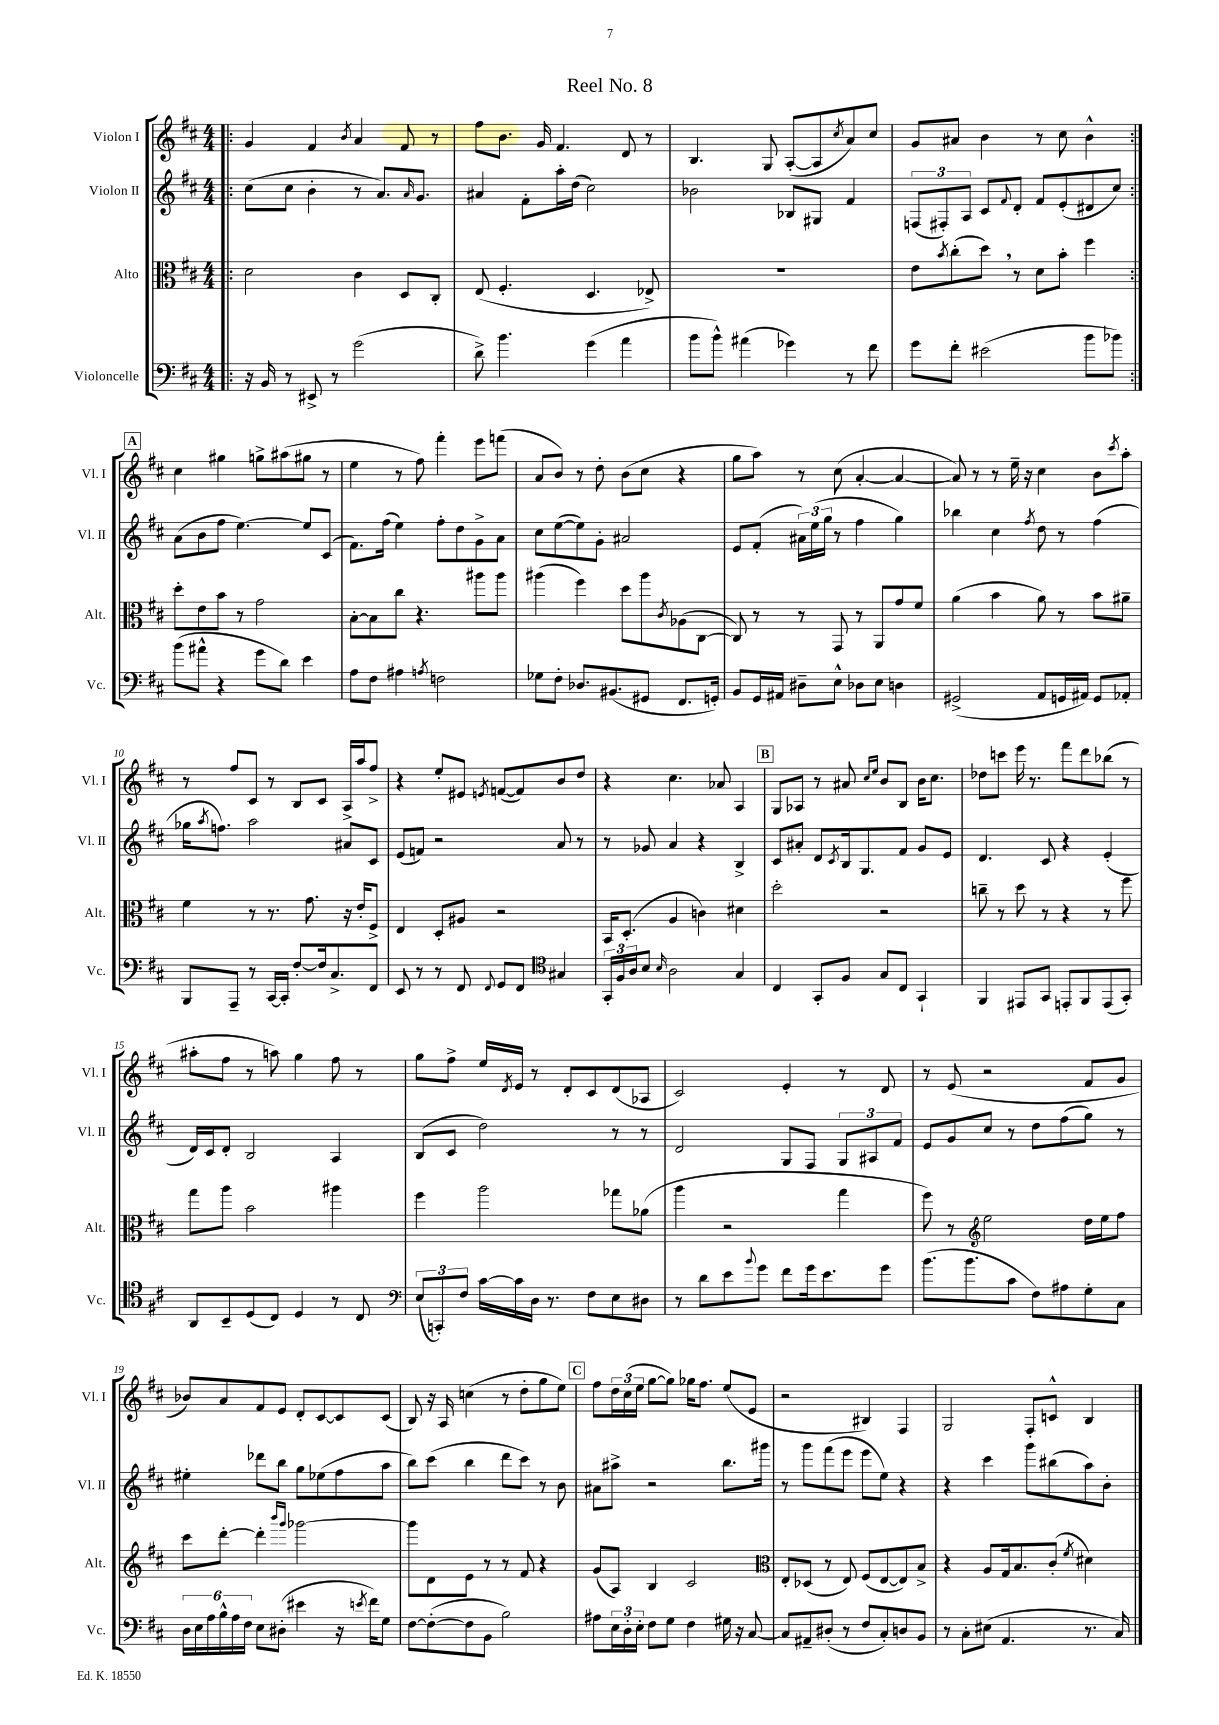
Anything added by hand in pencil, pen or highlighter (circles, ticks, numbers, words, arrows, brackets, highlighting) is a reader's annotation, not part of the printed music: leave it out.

**kern	**kern	**kern	**kern
*staff4	*staff3	*staff2	*staff1
*clefF4	*clefC3	*clefG2	*clefG2
*k[f#c#]	*k[f#c#]	*k[f#c#]	*k[f#c#]
*M4/4	*M4/4	*M4/4	*M4/4
=!|:	=!|:	=!|:	=!|:
16r	2d	(8cc#	4g
16BB	.	.	.
8r	.	8cc#	.
8EE#^	.	4b'	4f#
8r	.	.	.
.	.	.	8qb
(2g	4c#	8r	4a
.	.	8.a)	.
.	8D	.	8f#
.	.	16qqa	.
.	.	8.g	.
.	8C#'	.	8r
=	=	=	=
8d^)	(8E	4a#	8ff#
4.b	4.F#'	.	8.b
.	.	8f#'	.
.	.	.	16g
.	.	16aa'	4.f#
.	.	(16dd	.
(4g	4.D	2cc#)	.
4a	.	.	8d
.	8E-^)	.	8r
=	=	=	=
8b	1r	2b-	4.B
8b^^)	.	.	.
(4a#	.	.	.
.	.	.	8G
4g-)	.	8B-	([8A'
.	.	8G#	8A]
.	.	.	8qcc#
8r	.	4f#	8a)
8f#	.	.	8cc#
=	=	=	=
8g	8e	(12F	8g
.	.	12F#')	.
.	8qb	.	.
8f#'	(8cc#'	.	8a#
.	.	12A	.
(2e#	8dd)	8c#	4b
.	.	8qqf#	.
.	8r	8d'	.
.	8d	8f#	8r
.	8b'	(8e'	8cc#
8b	4ff#	8d#	4b^^
8b-)	.	8cc#)	.
=:|!	=:|!	=:|!	=:|!
(8b	8dd'	(8a	4cc#
8a#^^	8e	8b	.
4r	8b	8ff#	4gg#
.	8r	[4.ee)	.
8g	2g	.	8gg^
8d)	.	.	(8aa#
4e	.	8ee]	8gg#
.	.	(8c#	8r
=	=	=	=
8A	[8B'	8.f#)	4ee
8F#	8B]	.	.
.	.	(16ff#	.
4A#	8cc#	4ee)	8r
.	4.r	.	8ff#)
8qA	.	.	.
2F	.	8ff#'	4fff#'
.	.	8dd	.
.	8aa#	8g^	8eee
.	8aa#	8a	(8fff
=	=	=	=
8G-	(4aa#	8cc#	8a
8F#'	.	([8ee	8b)
8.D-	4ff#)	8ee])	8r
.	.	8g'	8dd'
(8.BB#	.	.	.
.	8dd	2a#	(8b
8GG#	8aa#	.	8cc#
.	8qc#	.	.
8.FF#	(8A-	.	4r
.	[8C#	.	.
16GG')	.	.	.
=	=	=	=
8BB	8C#])	8e	8gg
16GG	8r	(8f#'	8aa)
16AA#	.	.	.
8D#~	8r	24a#)	8r
.	.	(24ee	.
.	.	24gg	.
8E^^	8GG	8r	(8cc#
8D-	8r	4ff#	[4a'
8E	8AA	.	.
4D	8g	4gg)	4a_
.	8f#	.	.
=	=	=	=
(2GG#^	(4a	4bb-	8a])
.	.	.	8r
.	4b	4cc#	8r
.	.	.	16ee~
.	.	.	16r
.	.	8qff#	.
8AA	8a)	8dd	4cc#
16GG	8r	8r	.
16AA#)	.	.	.
8GG	8b	(4ff#	8b
.	.	.	8qccc#
8AA-'	8a#~	.	8aa'
=	=	=	=
8BBB	4f#	16gg-	8r
.	.	8qaa	.
.	.	8.ff)	.
8AAA~	.	.	8ff#
8r	8r	2aa	8c#
[16CC#	8.r	.	8r
16CC#']	.	.	.
[8F#'	.	.	8B
.	8.g	.	.
16F#]	.	.	8c#
8.C#^	.	.	.
.	16r	8a#	16A^
.	16e'	.	16aa
8FF#	8F#^	8c#	8ff#^
=	=	=	=
8EE	4E	(8e	4r
8r	.	8f)	.
8r	8D'	2r	8ee'
8FF#	8A#	.	8e#
8qqFF#	.	.	8qe
8GG	2r	.	([8f
8FF#	.	.	8f])
*clefC4	*	*	*
4G#	.	8a	8b
.	.	8r	8dd
=	=	=	=
24GG'	16BB	8r	4r
24F#	.	.	.
.	(8.D'	.	.
24A	.	.	.
8B	.	8g-	.
16qqB	.	.	.
2A	4A	4a	4.cc#
.	4c)	4r	.
.	.	.	8a-
4G	4d#	4B^	4A
=	=	=	=
4C#	2dd'	8c#	8G
.	.	8a#'	8A-
8GG'	.	8d	8r
.	.	8qc#	.
8F#	.	16B	8a#
.	.	8.G	.
.	.	.	16qqcc#
.	.	.	16qqee
8G	2r	.	8b
8C#	.	8f#	8B
4GG`	.	8g	16b
.	.	.	8.cc#
.	.	8e	.
=	=	=	=
4FF#	8cc~	4.d	8dd-
.	8r	.	8ccc
8EE#	8dd	.	16eee
.	.	.	8.r
8GG	8r	8c#	.
8EE'	4r	4r	8fff#
8FF#	.	.	8ddd
(8EE	8r	(4e'	(8bb-
8GG')	8ff#	.	8r
=	=	=	=
8AA	8gg	16d)	8aa#'
.	.	16c#	.
8BB~	8aa	8d'	8ff#
(8D	2b	2B	8r
8C#)	.	.	8aa)
4D	.	.	4gg
8r	4aa#	4A	8ff#
8C#	.	.	8r
=	=	=	=
*clefF4	*	*	*
(12E	4ff#	(8B	8gg
12CC')	.	.	.
.	.	8c#	8ff#^
12F#	.	.	.
[16c#	2aa	2dd)	16ee
.	.	.	8qd
16c#]	.	.	16e
16D	.	.	8r
8.r	.	.	.
.	.	.	8d'
8F#	.	.	8c#
8E	8gg-	8r	(8d
8D#	(8a-	8r	8A-
=	=	=	=
8r	4aa	2d	2c#)
8d	.	.	.
8e	2r	.	.
8qqb	.	.	.
8g	.	.	.
8f#	.	8G	4e'
16g	.	8F#	.
8.e	.	.	.
.	4gg	12G	8r
.	.	12A#	.
8g	.	.	8d
.	.	12f#	.
=	=	=	=
(8.b	8ff#)	8e	8r
.	8r	8g	(8e
8.b	.	.	.
*	*clefG2	*	*
.	2ee	8cc#	2r
8c#	.	8r	.
8F#)	.	8dd	.
8A#	.	(8ff#	.
8G'	16dd	8gg)	8f#
.	16ee	.	.
8C#	8ff#	8r	8g
=	=	=	=
24D	8ccc#	4ee#'	8b-)
24E	.	.	.
24A	.	.	.
24B^^	[8ddd'	.	8a
24A	.	.	.
24F#	.	.	.
8E	4ddd']	8ddd-	8f#
(8D#'	.	8bb	8e
.	16qqbbb	.	.
.	16qqggg	.	.
4e#	[2ggg-	8gg	8d'
.	.	(8ee-	[8c#
16r	.	8ff#	8c#]
8qe	.	.	.
16f#)	.	.	.
8G	.	8aa	(8c#
=	=	=	=
[8F#	8ggg-]	8bb)	8B)
(8F#'_	8d	(8ccc#	16r
.	.	.	16A
8F#]	8e	4bb	(4cc
8BB	8r	.	.
2B)	8r	8ddd	8r
.	8f#	8ccc#)	8dd'
.	4r	8r	8gg
.	.	8b	8ee)
=	=	=	=
8A#	(8g	8a#	8ff#
24E	8A)	8aa#^	24dd
24D'	.	.	(24cc#
24E'	.	.	24ee
8F#	4B	2r	[8gg
8G	.	.	8gg])
4F#	2c#	.	16gg-
.	.	.	8.ff#
16G#	.	8.bb	(8ee
16r	.	.	.
[8C#	.	.	8e
.	.	16ggg#	.
=	=	=	=
*	*clefC3	*	*
8C#]	8E'	8r	2r
8AA#~	(8D-	8ggg	.
(8D#'	8r	(8fff#	.
8r	8E)	8eee	.
8F#	(8F#	8eee	4B#)
8C#')	[8E	8ee)	.
8D	8E])	4r	4F#
8BB	8B^	.	.
=	=	=	=
8r	4r	4r	2G
8C#'	.	.	.
(8E#	8A	4ccc#	.
4.AA	16G	.	.
.	8.B	.	.
.	.	8ggg	8F#'
.	(8c#'	(8bb#	8c^^
.	8qf#	.	.
8.r	4d#)	8aa)	4B
.	.	8b'	.
16C#)	.	.	.
==	==	==	==
*-	*-	*-	*-
